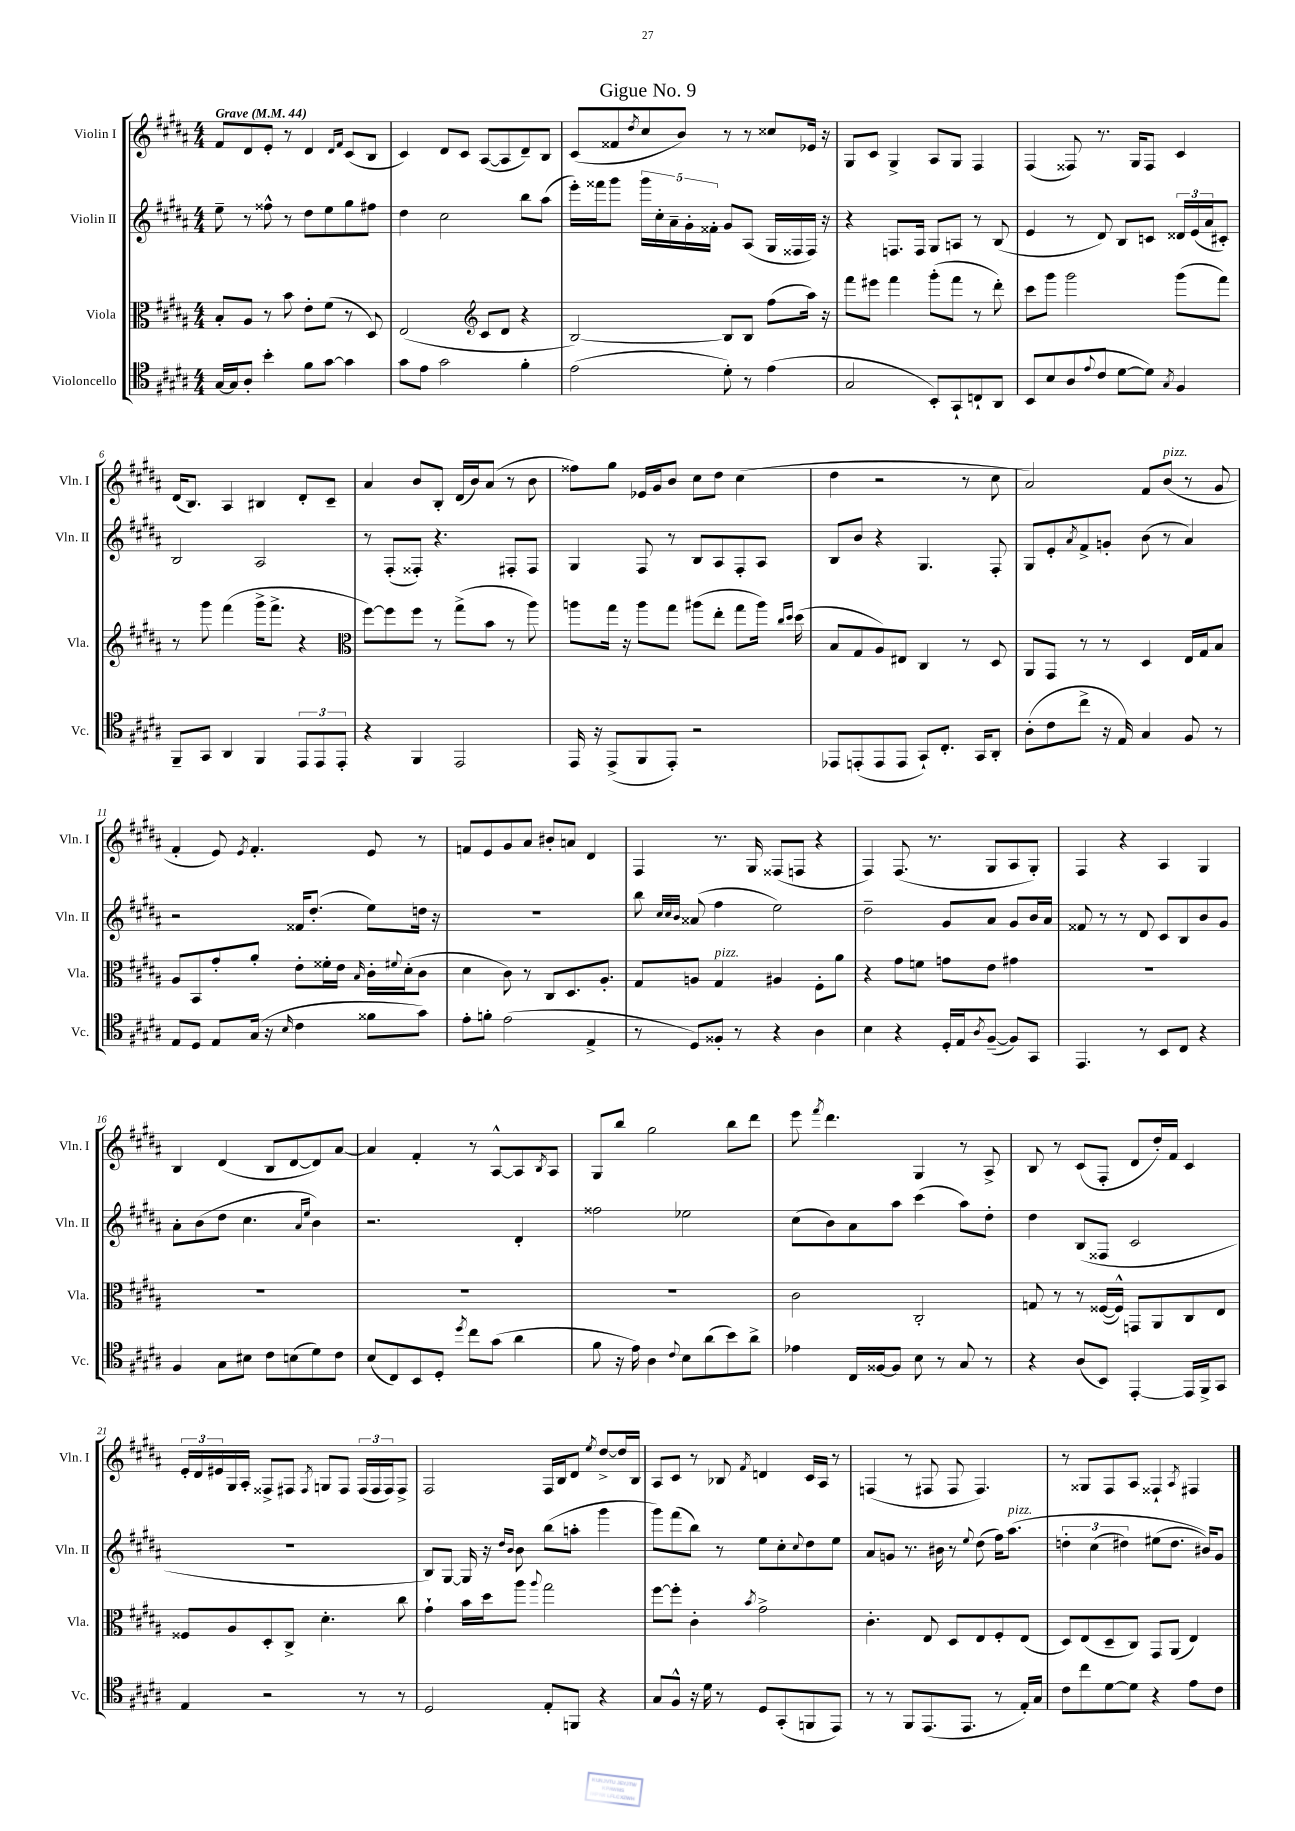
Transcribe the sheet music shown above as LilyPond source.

\header { title = "Gigue No. 9" }
<<
\new StaffGroup <<
\new Staff = "s0" \with { instrumentName = "Violin I" shortInstrumentName = "Vln. I" } {
    \clef treble \key b \major \numericTimeSignature \time 4/4 \tempo "Grave" 4 = 44
    fis'8 dis'8 e'8-. r8 dis'4 \grace { dis'16 fis'16 } cis'8( b8 |
    cis'4) dis'8 cis'8 ais8~( ais8 dis'8--) b8 |
    cis'8( fisis'8 \acciaccatura { dis''8 } cis''8 b'8) r8 r8 cisis''8 ees'16 r16 |
    gis8 cis'8 gis4-> ais8 gis8 fis4 |
    fis4( fisis8) r8. gis16 fisis8 cis'4 |
    dis'16( b8.) ais4 bis4 dis'8-. cis'8-- |
    ais'4 b'8 b8-. dis'16( b'16) ais'8( r8 b'8 |
    fisis''8) gis''8 ees'16 gis'16 b'8 cis''8 dis''8 cis''4( |
    dis''4 r2 r8 cis''8 |
    ais'2) fis'8 b'8^\markup { \italic "pizz." }( r8 gis'8 |
    fis'4-. e'8) \acciaccatura { e'8 } fis'4.-. e'8 r8 |
    f'8 e'8 gis'8 ais'8 bis'8-. a'8 dis'4 |
    fis4 r8. gis16 fisis8( f8 r4 |
    fis4) fis8.( r8. gis8 ais8 gis8-.) |
    fis4 r4 ais4 gis4 |
    b4 dis'4( b8 dis'8~ dis'8) ais'8~ |
    ais'4 fis'4-. r8 ais8~-^ ais8 \acciaccatura { b8 } ais8 |
    gis8 b''8 gis''2 b''8 dis'''8 |
    e'''8 \acciaccatura { fis'''8 } dis'''4. gis4 r8 ais8-> |
    b8 r8 cis'8( fis8-. dis'8 dis''16-.) fis'16 cis'4 |
    \tuplet 3/2 { e'16-. dis'16 eis'16 } gis16 ais16-. fisis8-> fis8 \acciaccatura { fis8 } g8 fis8 \tuplet 3/2 { fis16( fis16 fis16) } fis8-> |
    fis2 fis16 b16 dis'8 \acciaccatura { e''8 } dis''8~-> dis''16 b16 |
    ais8 cis'8 r8 bes8 \acciaccatura { fis'8 } d'4 cis'16 ais16 r8 |
    f4( r8 fis8 fis8 fis4.) |
    r8 gisis8 fis8 ais8 fisis4-! \acciaccatura { ais8 } fis4 \bar "|." |
}
\new Staff = "s1" \with { instrumentName = "Violin II" shortInstrumentName = "Vln. II" } {
    \clef treble \key b \major \numericTimeSignature \time 4/4
    e''8-- r8 fisis''8-^ r8 dis''8 e''8 gis''8 fis''8 |
    dis''4 cis''2 b''8 ais''8( |
    e'''16-.) fisis'''16 gis'''8 \tuplet 5/4 { gis'''16 cis''16-. ais'16-- gis'16-. fisis'16-. } gis'8 ais8( gis16 fisis16 fisis16) r16 |
    r4 f8. f16 gis8 a8 r8 b8( |
    e'4 r8 dis'8) b8 c'8 \tuplet 3/2 { disis'16 e'16( ais'16 } cis'8-.) |
    b2 ais2 |
    r8 fis8-.( fisis8-.) r4. fis8-. fis8 |
    gis4 fis8 r8 b8 ais8 fis8-. ais8 |
    b8 b'8 r4 gis4. fis8-. |
    gis8 e'8-. \acciaccatura { ais'8 } fis'8-> g'8-. b'8( r8 ais'4) |
    r2 fisis'16 dis''8.-.( e''8) d''16 r16 |
    R1 |
    b''8 \grace { cis''32 cis''32 b'32 } aisis'8( fis''4 e''2) |
    dis''2-- gis'8 ais'8 gis'8 b'16 ais'16 |
    fisis'8 r8 r8 dis'8 cis'8 b8 b'8 gis'8 |
    ais'8-. b'8( dis''8 cis''4. \grace { ais'16 e''16 } b'4) |
    r2. dis'4-. |
    fisis''2 ees''2 |
    cis''8( b'8) ais'8 ais''8 cis'''4( ais''8) dis''8-. |
    dis''4 b8( fisis8 cis'2 |
    R1 |
    b8) gis8~ gis16 r16 \grace { dis''16 b'16 } b'8 b''8( a''8-. gis'''4 |
    gis'''8) fis'''8( b''8) r8 e''8 cis''8-. \appoggiatura { cis''8 } dis''8 e''8 |
    ais'8 g'8 r8. bis'16 r8 \appoggiatura { e''8 } dis''8( fis''16) ais''8.^\markup { \italic "pizz." }\( |
    \tuplet 3/2 { d''4-. cis''4( dis''4) } eis''8( dis''8. bis'16)\) gis'8 \bar "|." |
}
\new Staff = "s2" \with { instrumentName = "Viola" shortInstrumentName = "Vla." } {
    \clef alto \key b \major \numericTimeSignature \time 4/4
    b8-. ais8 r8 b'8 e'8-. fis'8( r8 dis8) |
    e2( \clef treble cis'8 dis'8 r4 |
    b2~) b8 b8 fis''8( ais''16) r16 |
    fis'''8 eis'''8 fis'''4 gis'''8-.( fis'''8 r8 dis'''8-.) |
    cis'''8 gis'''8 gis'''2 gis'''8( fis'''8) |
    r8 gis'''8 fis'''4( gis'''16-> fis'''8.-> r4 |
    \clef alto fis''8~) fis''8 fis''8 r8 gis''8->( b'8 r8 ais''8) |
    a''8 gis''16 r16 a''8 gis''8 ais''8( e''8-. gis''8 ais''16) \grace { cis''16 dis''16 } dis''16( |
    b8 gis8 ais8) eis8 cis4 r8 dis8 |
    ais,8 gis,8 r8 r8 dis4 e16 gis16 b8 |
    ais8 b,8 gis'8-. ais'8-. e'8-. fisis'16-. e'16 \grace { b16 } cis'16-. \appoggiatura { fis'8 } dis'16-.( cis'8 |
    dis'4 cis'8) r8 cis8 dis8. ais8.-. |
    gis8 a8 gis4^\markup { \italic "pizz." } ais4 fis8-. ais'8 |
    r4 gis'8 f'8 g'8 e'8 gis'4 |
    R1 |
    R1 |
    R1 |
    R1 |
    cis'2 cis2-. |
    g8 r8 r8 fisis16~( fisis16-^) g,8 ais,8 cis8 e8 |
    fisis8 ais8 dis8-. cis8-> dis'4.-. cis''8 |
    gis'4-! b'16 dis''16 ais''8 \appoggiatura { ais''8 } gis''2 |
    fis''8~ fis''8-. cis'4-. \acciaccatura { b'8 } gis'2-> |
    cis'4.-. e8 dis8 e8 fis8-. e8( |
    dis8) e8( dis8-- cis8) gis,8 ais,8( e4) \bar "|." |
}
\new Staff = "s3" \with { instrumentName = "Violoncello" shortInstrumentName = "Vc." } {
    \clef tenor \key b \major \numericTimeSignature \time 4/4
    gis16~ gis16 ais8-. b'4-. fis'8 gis'8~ gis'4 |
    gis'8 e'8 gis'2 fis'4-. |
    e'2( dis'8-.) r8 e'4( |
    gis2 b,8-.) gis,8-! c8-! ais,8 |
    b,8 b8 ais8( \appoggiatura { e'8 } cis'8 dis'8~ dis'8) \acciaccatura { gis8 } fis4 |
    fis,8-- gis,8 ais,4 fis,4 \tuplet 3/2 { e,8 e,8 e,8-. } |
    r4 fis,4 e,2 |
    e,16 r16 e,8->( fis,8 e,8-.) r2 |
    ees,8 e,8-.( e,8 e,8 gis,8-!) cis8.-. gis,16 ais,8-. |
    ais8-.( cis'8 cis''8-> r16 e16) gis4 fis8 r8 |
    e8 dis8 e8 gis16( r16 \grace { b16 } cis'4 fisis'8 gis'8) |
    e'8-. f'8-. e'2( e4-> |
    r8 dis8) fisis8-. r8 r4 ais4 |
    b4 r4 dis16-. e16 \acciaccatura { ais8 } fis8~--( fis8) gis,8 |
    e,4. r8 b,8 cis8 r4 |
    fis4 gis8 bis8 cis'8 b8( dis'8) cis'8 |
    b8( cis8) b,8 dis8-. \acciaccatura { dis''8 } cis''8 gis'8( ais'4 |
    fis'8 r16 e'16) ais4 \appoggiatura { cis'8 } b8 ais'8( b'8) ais'8-> |
    ees'4 cis16 fisis16~ fisis8 b8 r8 gis8 r8 |
    r4 ais8( b,8) e,4~-. e,16 fis,16-> gis,8 |
    e4 r2 r8 r8 |
    dis2 e8-. f,8 r4 |
    gis8 fis8-^ r16 dis'16 r8 dis8 gis,8-.( f,8 e,8) |
    r8 r8 fis,8 e,8.( e,8. r8 e16-.) gis16 |
    cis'8 cis''8 dis'8~ dis'8 r4 e'8 cis'8 \bar "|." |
}
>>
>>
